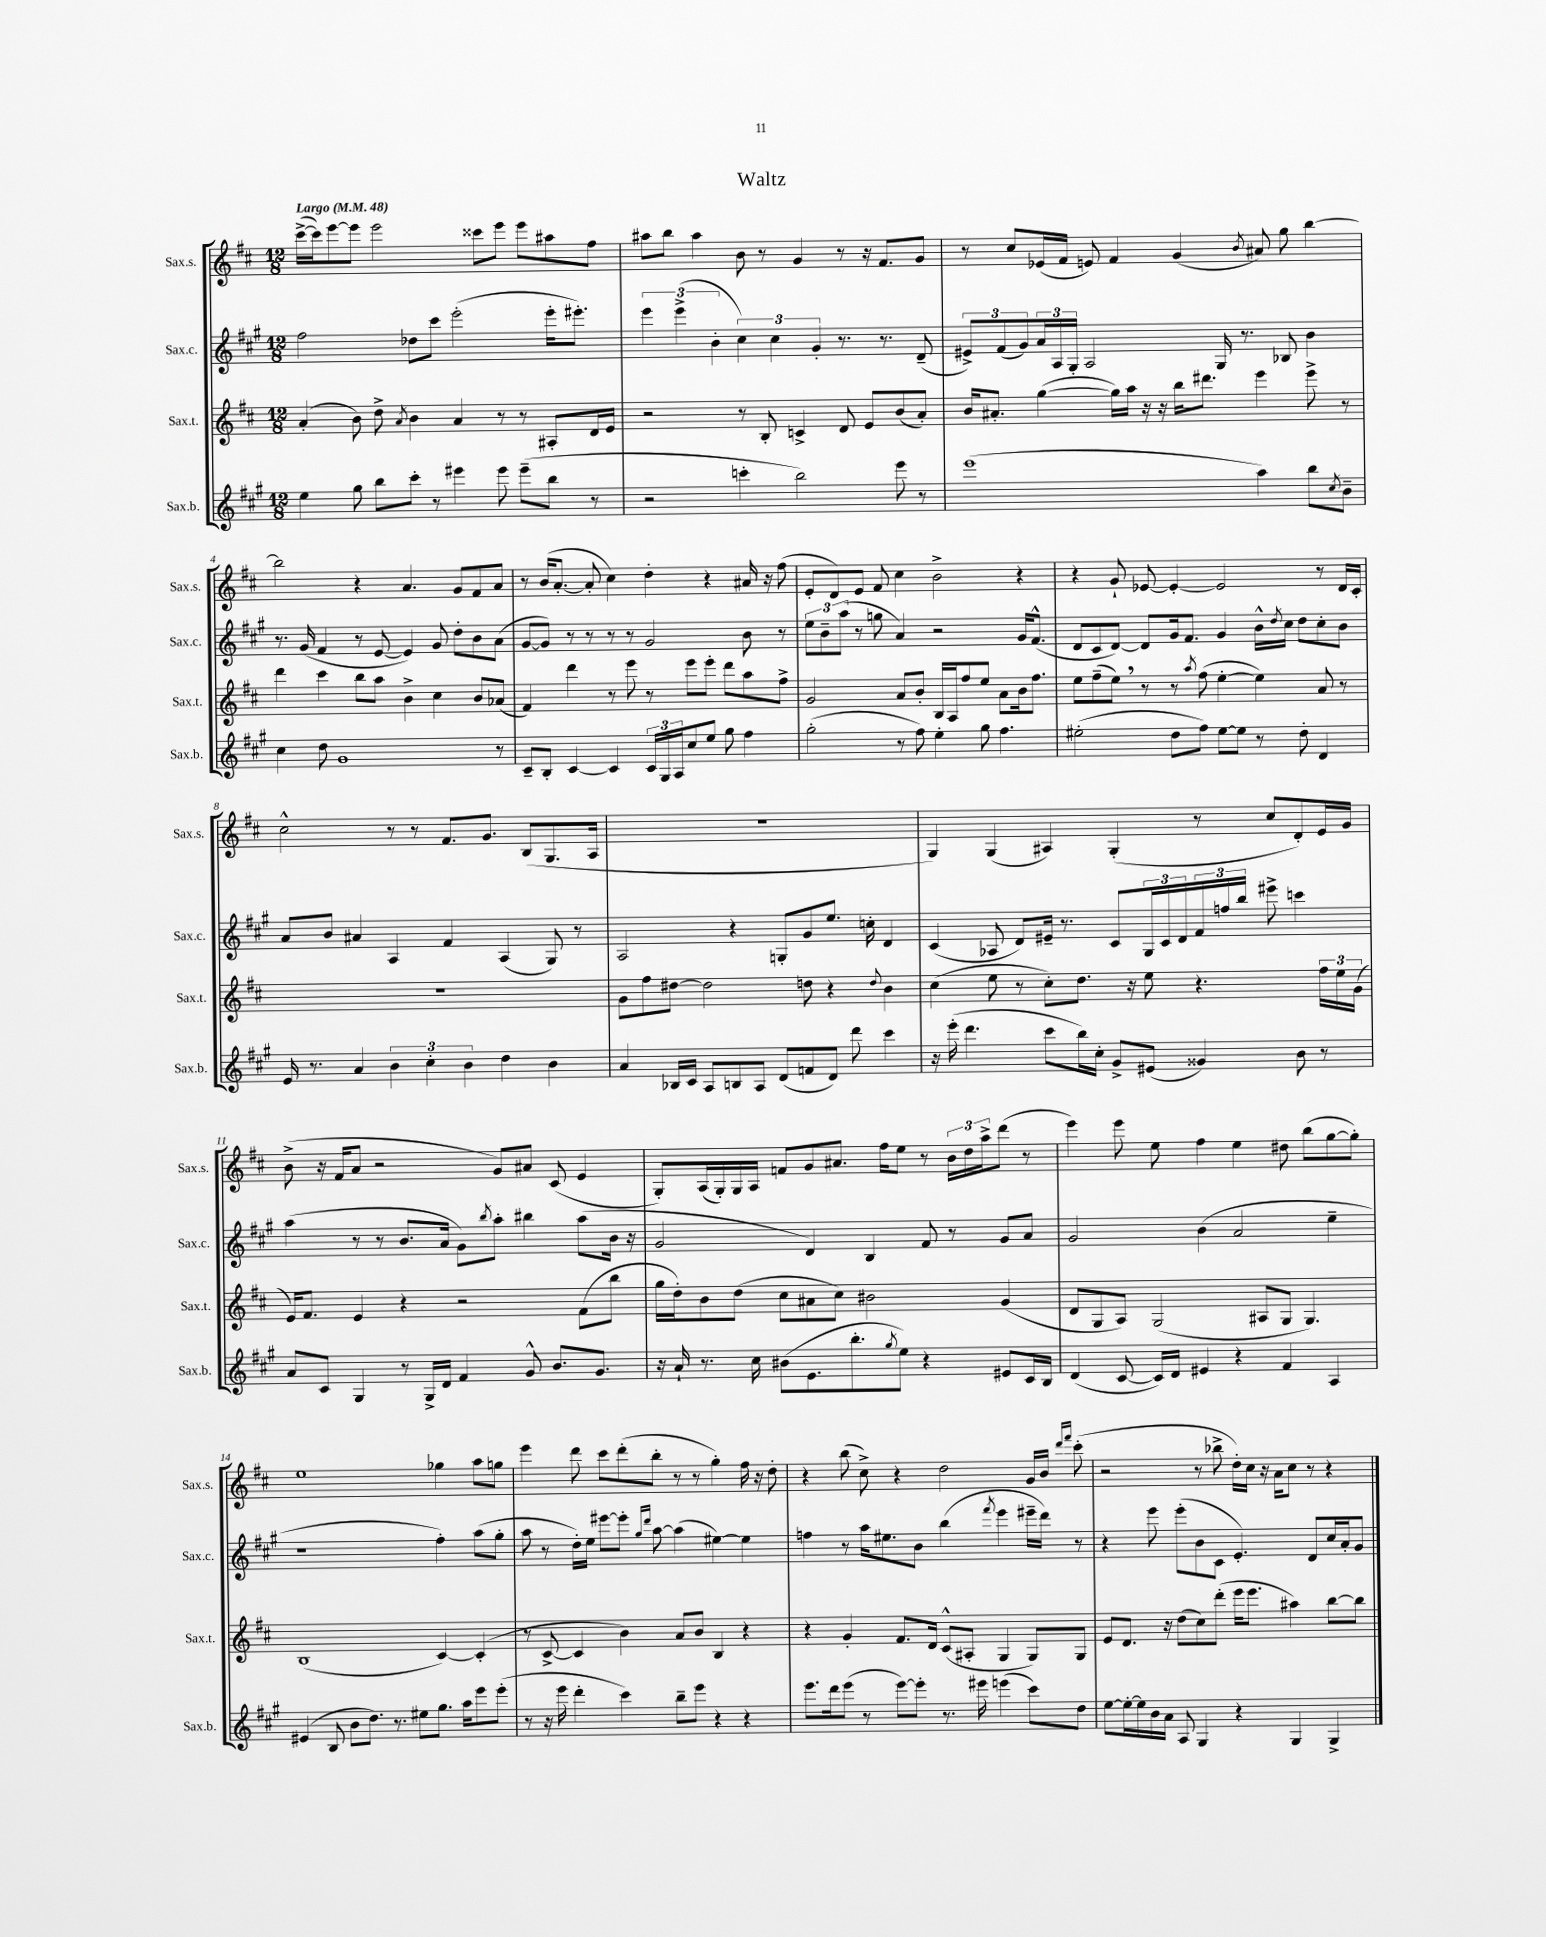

**kern	**kern	**kern	**kern
*part4	*part3	*part2	*part1
*staff4	*staff3	*staff2	*staff1
*I"Sax.b.	*I"Sax.t.	*I"Sax.c.	*I"Sax.s.
*I'Sax.b.	*I'Sax.t.	*I'Sax.c.	*I'Sax.s.
*clefG2	*clefG2	*clefG2	*clefG2
*k[f#c#g#]	*k[f#c#]	*k[f#c#g#]	*k[f#c#]
*M12/8	*M12/8	*M12/8	*M12/8
*MM48	*MM48	*MM48	*MM48
=1	=1	=1	=1
!	!	!	!LO:TX:a:B:t=Largo
4ee\	(4a'/	2ff#\	([16ccc#^\LL
.	.	.	16ccc#\J])
.	.	.	[8eee\
8gg#\	8b\)	.	8eee\J]
8bb\L	8dd^\	.	2eee\
.	8qa/	.	.
8ccc#'\J	4b\	8dd-X\L	.
8r	.	8ccc#\J	.
4eee#X\	4a/	(2eee'\	.
.	.	.	8ccc##X\L
8eee#\	8r	.	8eee\J
(8eee#~\L	8r	.	8eee\L
8bb\J	8A#X'/L	16eee'\KL	8aa#X\
.	.	8.eee#X'\J)	.
8r	16d/L	.	8ff#\J
.	16e/JJ	.	.
=2	=2	=2	=2
2r	2r	6eee\	8aa#X\L
.	.	.	8bb\J
.	.	(6eee^\	.
.	.	.	4aa#\
.	.	6b'\	.
4cccn'\	8r	6cc#\)	8b\
.	8B'/	.	8r
.	.	6cc#\	.
2bb\)	4cn^/	.	4g/
.	.	6g#'/	.
.	8d/	8.r	8r
.	8e/L	.	16r
.	.	8.r	8.f#/L
8eee\	(8b/	.	.
8r	8a'/J)	(8d~/	8g/J
=3	=3	=3	=3
(1eee	16b/KL	12e#X^/L)	8r
.	8.a#X'/J	.	.
.	.	(12f#/	.
.	.	.	8cc#/L
.	.	12g#/)	.
.	([4gg\	24a/L	(16e-X/L
.	.	24A/	.
.	.	.	16f#/JJ
.	.	24G#'/JJ	.
.	.	2A/	8en/)
.	16gg\LL])	.	4f#/
.	16aa\JJ	.	.
.	16r	.	.
.	16r	.	.
.	16bb\KL	.	(4g/
.	8.ddd#X\J	.	.
.	.	16G#/	.
.	.	8.r	.
.	.	.	8qb/
4aa\)	4eee\	.	8a#X/)
.	.	8B-X/	8gg\
8bb\L	8eee^\	4b\	[4bb\
8qcc#/	.	.	.
8b~\J	8r	.	.
!!LO:LB:g=z
=4	=4	=4	=4
4cc#\	4ddd\	8.r	2bb\]
.	.	(16g#/	.
8dd\	4ccc#\	4f#/	.
1g#	.	.	.
.	8bb\L	8r	4r
.	8aa\J	[8e/	.
.	4b^\	4e/])	4.a/
.	4cc#\	8g#/	.
.	.	8dd'\L	8g/L
.	8b/L	8b\	8f#/
8r	(8a-X/J	(8a\J	8a/J
=5	=5	=5	=5
8c#~/L	4f#/)	[8g#/L	8r
8B'/J	.	8g#/J])	(16b/KL
.	.	.	[8.a'/J
[4c#/	4ddd\	8r	.
.	.	8r	8a'/]
4c#/]	8r	8r	4cc#\)
.	8eee\	8r	.
24c#/LL	8r	2g#/	4dd'\
24G#/	.	.	.
24A/J	.	.	.
8cc#/	8eee\L	.	.
8ee/J	8eee'\J	.	4r
8gg#\	8ddd\L	.	.
4ff#\	8aa\	8b\	16a#X/
.	.	.	16r
.	8ff#^\J	8r	(8ff#\
=6	=6	=6	=6
(2gg#'\	2g/	12ee\L	8e'/L
.	.	12b~\	.
.	.	.	8d/)
.	.	(12aa\J	.
.	.	8r	8e/J
.	.	8ggn\	8f#/
8r	8a/L	4a/)	4cc#\
8ff#\)	8b'/J	.	.
4ee'\	16B/LL	2r	2b^\
.	16A/J	.	.
.	8ff#/	.	.
8gg#\	8ee/J	.	.
4.ff#\	8a\L	.	.
.	16b\k	16g#/KL	4r
.	8.ff#\J	(8.f#^^/J	.
=7	=7	=7	=7
(2ee#X'\	8ee\L	8d/L	4r
.	(8ff#~\	8c#/	.
.	8ee,\J)	[8d/J)	8g`/
.	8r	8d/L]	[8e-X/
8dd\L	8r	16g#/k	4e-'/_
.	.	8.f#/J	.
.	8qaa/	.	.
8ff#\J)	(8ff#\	.	.
[8ee#\L	[4ee'\	4g#/	2e-/]
8ee#\J]	.	.	.
8r	4ee\])	16b^^\LL	.
.	.	8qdd/	.
.	.	16cc#\JJ	.
8dd'\	.	8dd\L	.
4d/	8a/	8cc#'\	8r
.	8r	8b\J	16d/LL
.	.	.	16c#'/JJ
!!LO:LB:g=z
=8	=8	=8	=8
16e/	1.r	8a/L	2cc#^^\
8.r	.	.	.
.	.	8b/J	.
4a/	.	4a#X/	.
6b\	.	4A/	8r
.	.	.	8r
6cc#'\	.	.	.
.	.	4f#/	8.f#/L
6b\	.	.	.
.	.	.	8.g/J
4dd\	.	(4A/	.
.	.	.	(8B/L
4b\	.	8G#/)	8.G/
.	.	8r	.
.	.	.	16A/Jk
=9	=9	=9	=9
4a/	8g\L	2A/	1.r
.	8ff#\	.	.
16B-X/LL	[8dd#X\J	.	.
16c#/JJ	.	.	.
8A/L	2dd#\]	.	.
8Bn/	.	4r	.
8A/J	.	.	.
(8d/L	.	8Gn'/L	.
8fn/	8ddn\	8g#/	.
8d/J)	4r	8.ee/J	.
8ddd\	.	.	.
.	.	16ccn'\	.
.	8qqdd/	.	.
4ccc#\	4b\	4d/	.
=10	=10	=10	=10
16r	(4cc#\	(4c#/	4G/)
(16eee'\	.	.	.
4.ddd\	.	.	.
.	8ee\	8A-X/	(4G/
.	8r	8d/L)	.
8ccc#\L	8cc#'\L)	16e#X~/Jk	4A#X/)
.	.	8.r	.
16bb\L)	8.dd\J	.	.
16cc#'\JJ	.	.	.
8g#^/L	.	8c#/L	(4G'/
.	16r	.	.
(8e#X/J	8ee\	24G#/L	.
.	.	24c#/	.
.	.	24d/	.
4g##X/)	4.r	24f#/	8r
.	.	24ffn/	.
.	.	24bb/JJ	.
.	.	8eee#X^\	8cc#/L
8b\	.	4cccn\	8d'/)
8r	24ff#\LL	.	16e/L
.	24ee\	.	.
.	.	.	16g/JJ
.	(24g\JJ	.	.
!!LO:LB:g=z
=11	=11	=11	=11
8a/L	16e/KL)	(4aa\	(8b^\
.	8.f#/J	.	.
8c#/J	.	.	16r
.	.	.	16f#/KL
4G#/	4e/	8r	8a/J
.	.	8r	2r
8r	4r	8.b/L	.
16G#^/LL	.	.	.
16d/JJ	.	16a/Jk	.
4f#/	2r	8g#\L)	.
.	.	8qbb/	.
.	.	8aa'\J	8g/L)
8g#^^/	.	4bb#X\	8a#X/J
8.b/L	.	.	(8c#/
.	(8f#\L	(8aa\L	4e/
8.g#/J	.	.	.
.	8bb\J	16b\Jk	.
.	.	16r	.
=12	=12	=12	=12
16r	16gg\LL	2g#/	8G'/L)
16a`/	16dd'\J)	.	.
8.r	8b\	.	(16A/L
.	.	.	16G'/)
.	(8dd\J	.	16G/
16cc#\	.	.	16A/JJ
(8b#X\L	8cc#\L	.	8fn/L
8.e\	8a#X\	4d/)	8g/
.	8cc#\J)	.	8.a#X/J
8.bb'\	.	.	.
.	2b#X\	4B/	.
.	.	.	16ff#\KL
8qgg#/	.	.	.
8ee\J)	.	.	8ee\J
4r	.	8f#/	8r
.	.	8r	24b\LL
.	.	.	24dd\
.	.	.	24aa^\J
8e#X/L	(4g/	8g#/L	(8ddd\J
16c#/L	.	8a/J	8r
16B/JJ	.	.	.
=13	=13	=13	=13
(4d/	8d/L	2g#/	4eee\)
.	8G/	.	.
[8c#/	8A/J)	.	8eee\
16c#/LL])	(2G/	.	8ee\
16d/JJ	.	.	.
4e#X/	.	(4b\	4ff#\
4r	.	2a/	4ee\
.	8A#X/L	.	.
4f#/	8G/J	.	8dd#X\
.	4.G/)	.	(8bb\L
4A/	.	4ee~\	[8gg\
.	.	.	8gg'\J])
!!LO:LB:g=z
=14	=14	=14	=14
(4e#X/	(1B	1r	1ee
8B/	.	.	.
8b\L	.	.	.
8.dd\J)	.	.	.
8.r	.	.	.
8ee#X\L	.	.	.
8.gg#\J	[4c#/)	4ff#'\)	4gg-X\
16aa\KL	.	.	.
8eee\	(4c#'/]	(8aa\L	8aa\L
(8eee'\J	.	8gg#'\J	8ggn\J
=15	=15	=15	=15
8r	8r	8aa\	4eee\
16r	[8c#^/	8r	.
16eee\	.	.	.
4ddd'\	4c#/]	16dd'\LL)	8ddd\
.	.	16ee\JJ	.
.	.	[8eee#X\L	8ccc#\L
4ccc#\)	4b\)	8eee#'\J]	(8ddd'\
.	.	16qqgg#/LL	.
.	.	16qqddd/JJ	.
.	.	[8aa\	8bb'\J
8bb~\L	8a/L	(4aa\]	8r
8eee\J	8b/J	.	8r
4r	4B/	[4ee#X\)	4gg'\)
4r	4r	4ee#\]	16ff#\
.	.	.	16r
.	.	.	8dd'\
=16	=16	=16	=16
8.eee\L	4r	4ffn\	4r
16ddd\k	.	.	.
(8eee\J	4g'/	8r	(8bb\
8r	.	16aa\KL	8cc#^\)
.	.	8.ee#X\	.
[8eee\L)	8.f#/L	.	4r
8eee'\J]	.	8b\J	.
.	16d/Jk	.	.
8.r	(8c#^^/L	(4bb\	2dd\
.	8A#X'/J	.	.
16eee#X\	.	.	.
.	.	8qfff#/	.
(4eeen\	4G/	4eee\	.
8ccc#\L)	8G/L)	16eee#X~\LL	16g/LL
.	.	16ddd\JJ)	16b/JJ
.	.	.	16qqddd/LL
.	.	.	16qqfff#/JJ
8dd\J	8G/J	8r	(8ccc#'\
=17	=17	=17	=17
[8ee\L	8e/L	4r	2r
16ee'\L_	8.d/J	.	.
16ee\]	.	.	.
16b\	.	8eee\	.
16a\JJ	16r	.	.
8A/	(8dd\L	(8eee'\L	.
4G#/	8cc#\)	8b\	8r
.	(8ddd'\J	8c#\J	8bb-X^\
4r	16eee\KL	4.e'/)	16dd'\LL)
.	8.eee\J	.	16cc#\JJ
.	.	.	16r
.	.	.	16a\KL
4G#/	4aa#X\)	.	8cc#\J
.	.	8d/L	8r
4G#^/	[8bb\L	16cc#/L	4r
.	.	16a'/J	.
.	8bb\J]	8g#/J	.
==	==	==	==
*-	*-	*-	*-
